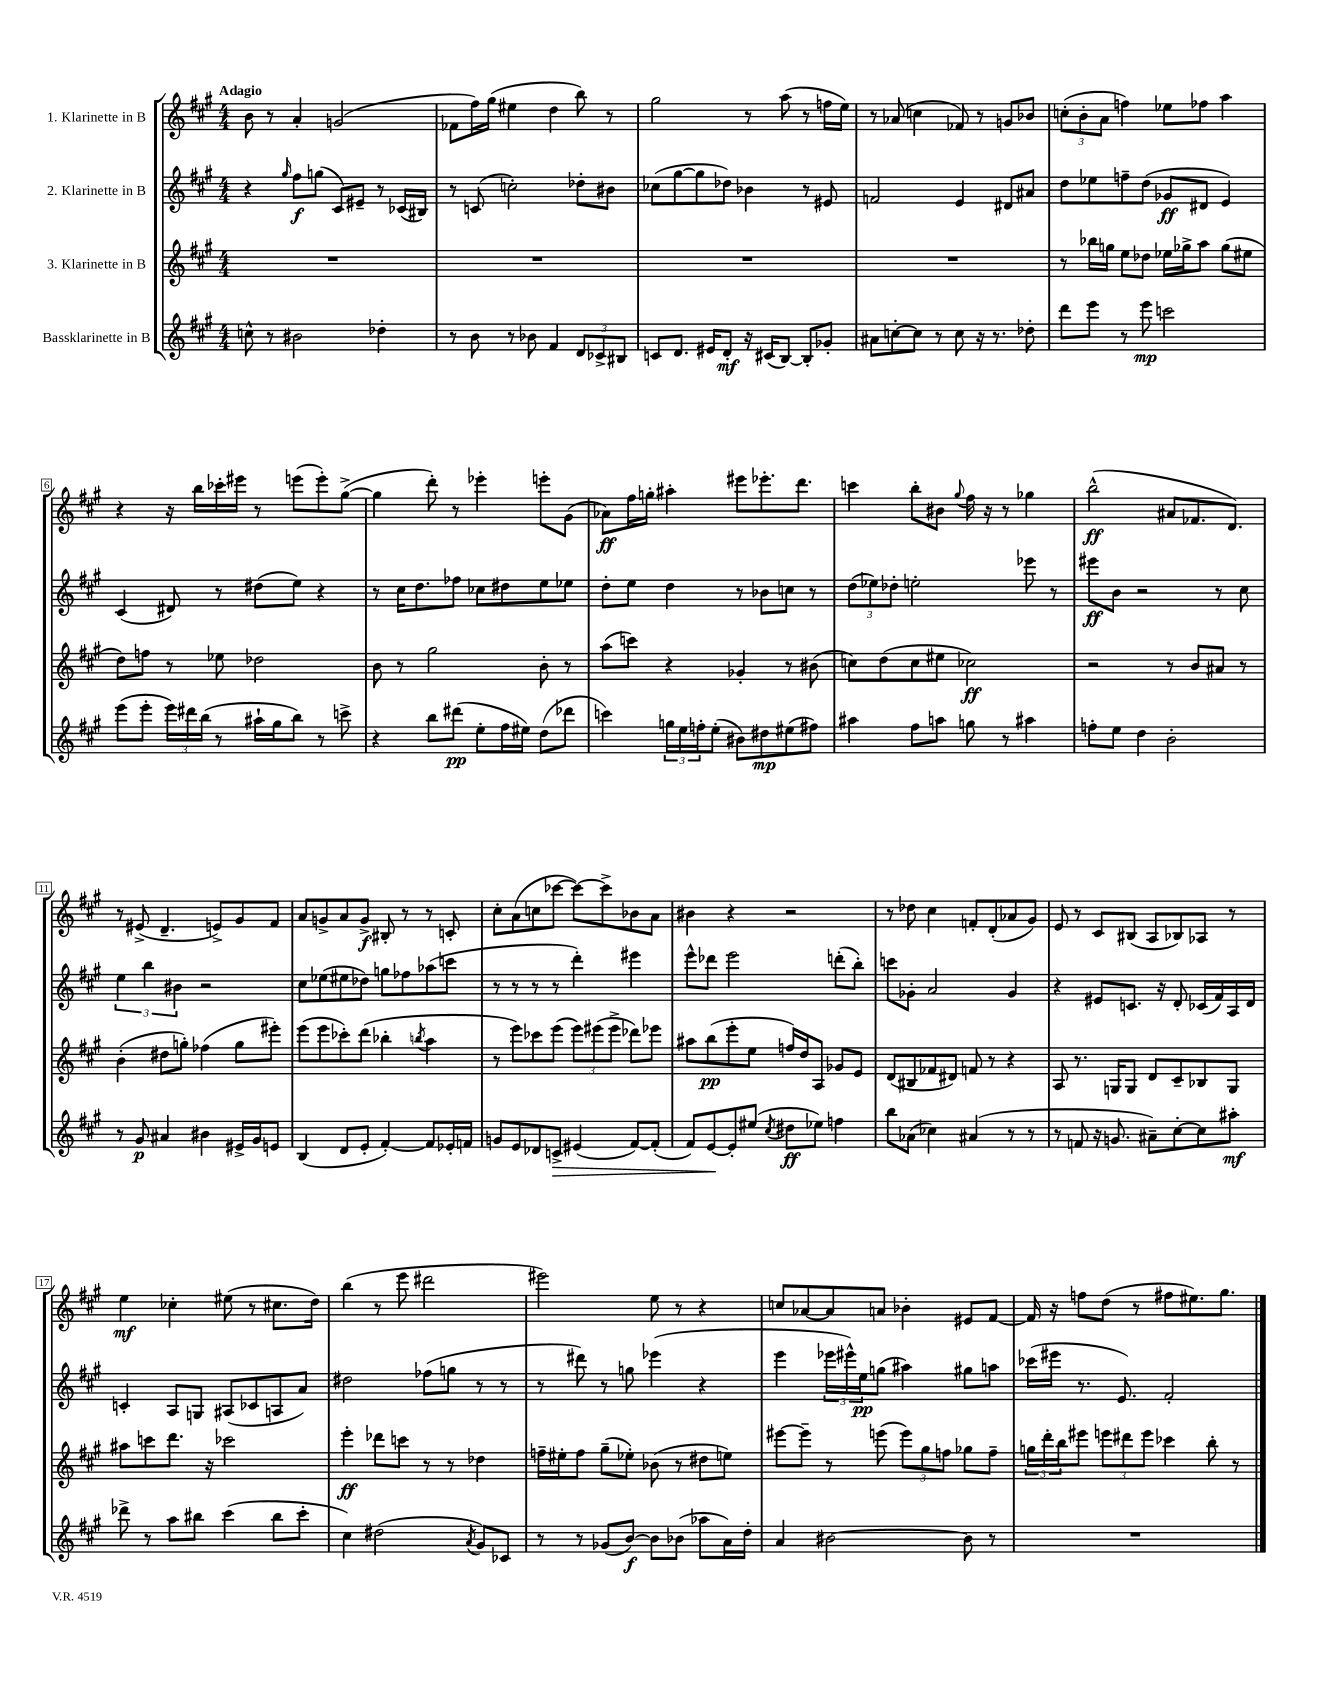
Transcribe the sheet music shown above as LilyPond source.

<<
\new StaffGroup <<
\new Staff = "s0" \with { instrumentName = "1. Klarinette in B" } {
    \clef treble \key a \major \numericTimeSignature \time 4/4 \tempo "Adagio"
    b'8 r8 a'4-. g'2( |
    fes'8 fis''16) gis''16( eis''4 d''4 b''8) r8 |
    gis''2 r8 a''8( r8 f''16 e''16) |
    r8 aes'8( c''4 fes'8) r8 g'8 bes'8 |
    \tuplet 3/2 { c''8-.( b'8-. a'8 } f''4) ees''8 fes''8 a''4 |
    r4 r16 b''16 ces'''16-. eis'''16 r8 e'''8( e'''8-.) gis''8~->( |
    gis''4 d'''8-.) r8 ees'''4-. e'''8-. gis'8( |
    aes'8\ff) fis''16 g''16-. ais''4-. eis'''8 ees'''8.-. d'''8. |
    c'''4 b''8-. bis'8 \appoggiatura { gis''8 } fis''16 r16 r8 ges''4 |
    b''2-^\ff( ais'8 fes'8. d'8.) |
    r8 eis'8->( d'4.-- e'8->) gis'8 fis'8 |
    a'8 g'8-> a'8 g'8->\f bis8-. r8 r8 c'8-. |
    cis''8-. a'8( c''8 ces'''8~ ces'''8~) ces'''8-> bes'8 a'8 |
    bis'4 r4 r2 |
    r8 des''8 cis''4 f'8-. d'8-.( aes'8 gis'8) |
    e'8 r8 cis'8 bis8( a8 bes8) aes8 r8 |
    e''4\mf ces''4-. eis''8( r8 cis''8. d''16) |
    b''4( r8 e'''8 dis'''2 |
    eis'''2) e''8 r8 r4 |
    c''8 aes'8~ aes'8 a'8 bes'4-. eis'8 fis'8~ |
    fis'16 r16 f''8 d''8( r8 fis''8 eis''8.) gis''8. \bar "|." |
}
\new Staff = "s1" \with { instrumentName = "2. Klarinette in B" } {
    \clef treble \key a \major \numericTimeSignature \time 4/4
    r4 \grace { gis''16 } fis''8\f g''8( cis'8) eis'8-- r8 ces'16( bis16) |
    r8 c'8( c''2-.) des''8-. bis'8 |
    ces''8( gis''8~ gis''8 des''8) bes'4 r8 eis'8 |
    f'2 e'4 dis'8 ais'8 |
    d''8 ees''8 f''8-- d''8( ges'8\ff dis'8 e'4) |
    cis'4( dis'8) r8 dis''8( e''8) r4 |
    r8 cis''16 d''8. fes''8 ces''8 dis''8 e''8 ees''8 |
    d''8-. e''8 d''4 r8 bes'8 c''8 r8 |
    \tuplet 3/2 { d''8( ees''8) des''8-. } e''2-. ees'''8 r8 |
    eis'''8\ff b'8 r2 r8 cis''8 |
    \tuplet 3/2 { e''4 b''4 bis'4 } r2 |
    cis''8 ees''8( eis''8 des''8) g''8 fes''8 aes''8( c'''8 |
    r8 r8 r8 r8 d'''4-.) eis'''4 |
    e'''8-^ des'''8 e'''2 d'''8-.( b''8-.) |
    c'''8 ges'8-. a'2 ges'4 |
    r4 eis'8 c'8. r16 d'8-. ces'16( fis'16) a16 d'16 |
    c'4-. a8 g8 ais8( ces'8 a8 a'8) |
    dis''2 fes''8( g''8 r8 r8 |
    r8 dis'''8) r8 g''8 ees'''4( r4 |
    e'''4 \tuplet 3/2 { ees'''16 eis'''16-^) e''16\pp } g''8( ais''4) gis''8 a''8 |
    ces'''16( eis'''16 r8. e'8.) fis'2-. \bar "|." |
}
\new Staff = "s2" \with { instrumentName = "3. Klarinette in B" } {
    \clef treble \key a \major \numericTimeSignature \time 4/4
    R1 |
    R1 |
    R1 |
    R1 |
    r8 bes''16 g''16 e''8 des''8 ees''16 ges''16-> a''8 ges''8( eis''8 |
    d''8) f''8 r8 ees''8 des''2 |
    b'8 r8 gis''2 b'8-. r8 |
    a''8( c'''8) r4 ges'4-. r8 bis'8( |
    c''8) d''8( c''8 eis''8 ces''2\ff) |
    r2 r8 b'8 ais'8 r8 |
    b'4-.( dis''8 g''8-.) fes''4( g''8 eis'''8-.) |
    e'''8( e'''8 ces'''8-.) d'''8( bes''4-. \acciaccatura { b''8 } a''4 |
    r8 e'''8) ces'''8 e'''8( \tuplet 3/2 { e'''8) eis'''8( eis'''8-> } des'''8) ees'''8 |
    ais''8 b''8\pp( e'''8-. e''8 f''16) d''16 a8 ges'8 e'8 |
    d'8( bis8 fes'8 dis'8) f'8 r8 r4 |
    a8 r8. g16 g8 d'8 cis'8-- bes8 g8 |
    ais''8 c'''8 d'''8. r16 ces'''2 |
    e'''4-.\ff des'''8 c'''8 r8 r8 des''4 |
    f''16-- eis''16-. f''8 gis''8--( ees''8-.) bes'8( r8 dis''8 e''8) |
    eis'''8~ eis'''8-- r8 e'''8( \tuplet 3/2 { e'''8) gis''8 f''8 } ges''8 f''8-- |
    \tuplet 3/2 { g''16 d'''16-. b''16 } eis'''8 \tuplet 3/2 { e'''8 dis'''8 e'''8 } ces'''4 b''8-. r8 \bar "|." |
}
\new Staff = "s3" \with { instrumentName = "Bassklarinette in B" } {
    \clef treble \key a \major \numericTimeSignature \time 4/4
    c''8-^ r8 bis'2 des''4-. |
    r8 b'8 r8 bes'8 fis'4 \tuplet 3/2 { d'8 ces'8-> bis8 } |
    c'8 d'8. eis'16 d'8-.\mf r16 cis'16( b8~) b8-. ges'8-. |
    ais'8 c''8~-. c''8 r8 c''8 r16 r8. des''8-. |
    d'''8 e'''8 r8 e'''8\mp c'''2 |
    e'''8( e'''8-. \tuplet 3/2 { e'''16) dis'''16 b''16( } r8 ais''16-! gis''16 b''8) r8 c'''8-> |
    r4 b''8 dis'''8\pp( e''8-. fis''16 eis''16) d''8( des'''8 |
    c'''4) \tuplet 3/2 { g''16 e''16 f''16-. } e''8-.( bis'8) dis''8\mp eis''8( fis''8) |
    ais''4 fis''8 a''8 g''8 r8 ais''4 |
    f''8-. e''8 d''4 b'2-. |
    r8 gis'8\p ais'4 bis'4 eis'16-> gis'16 e'8 |
    b4( d'8 e'8-. fis'4~-.) fis'8 ees'16-. f'16 |
    g'8 e'8 des'8 c'8->\> eis'4( fis'8~) fis'8-.( |
    fis'8) e'8~\! e'8-. eis''8( \acciaccatura { cis''8 } dis''8\ff ees''8) f''4 |
    b''8 aes'8( ces''4) ais'4( r8 r8 |
    r8 f'8 r16 g'8. ais'8--) cis''8~-. cis''8 ais''8-.\mf |
    des'''8-> r8 a''8 bis''8 cis'''4( bis''8 cis'''8-. |
    cis''4) dis''2( \acciaccatura { a'8 } gis'8) ces'8 |
    r8 r8 ges'8( b'8~\f) b'8 bes'8( aes''8 a'16) d''16-. |
    a'4 bis'2~ bis'8 r8 |
    R1 \bar "|." |
}
>>
>>
\layout { \context { \Score \override BarNumber.stencil = #(make-stencil-boxer 0.1 0.3 ly:text-interface::print) } }
